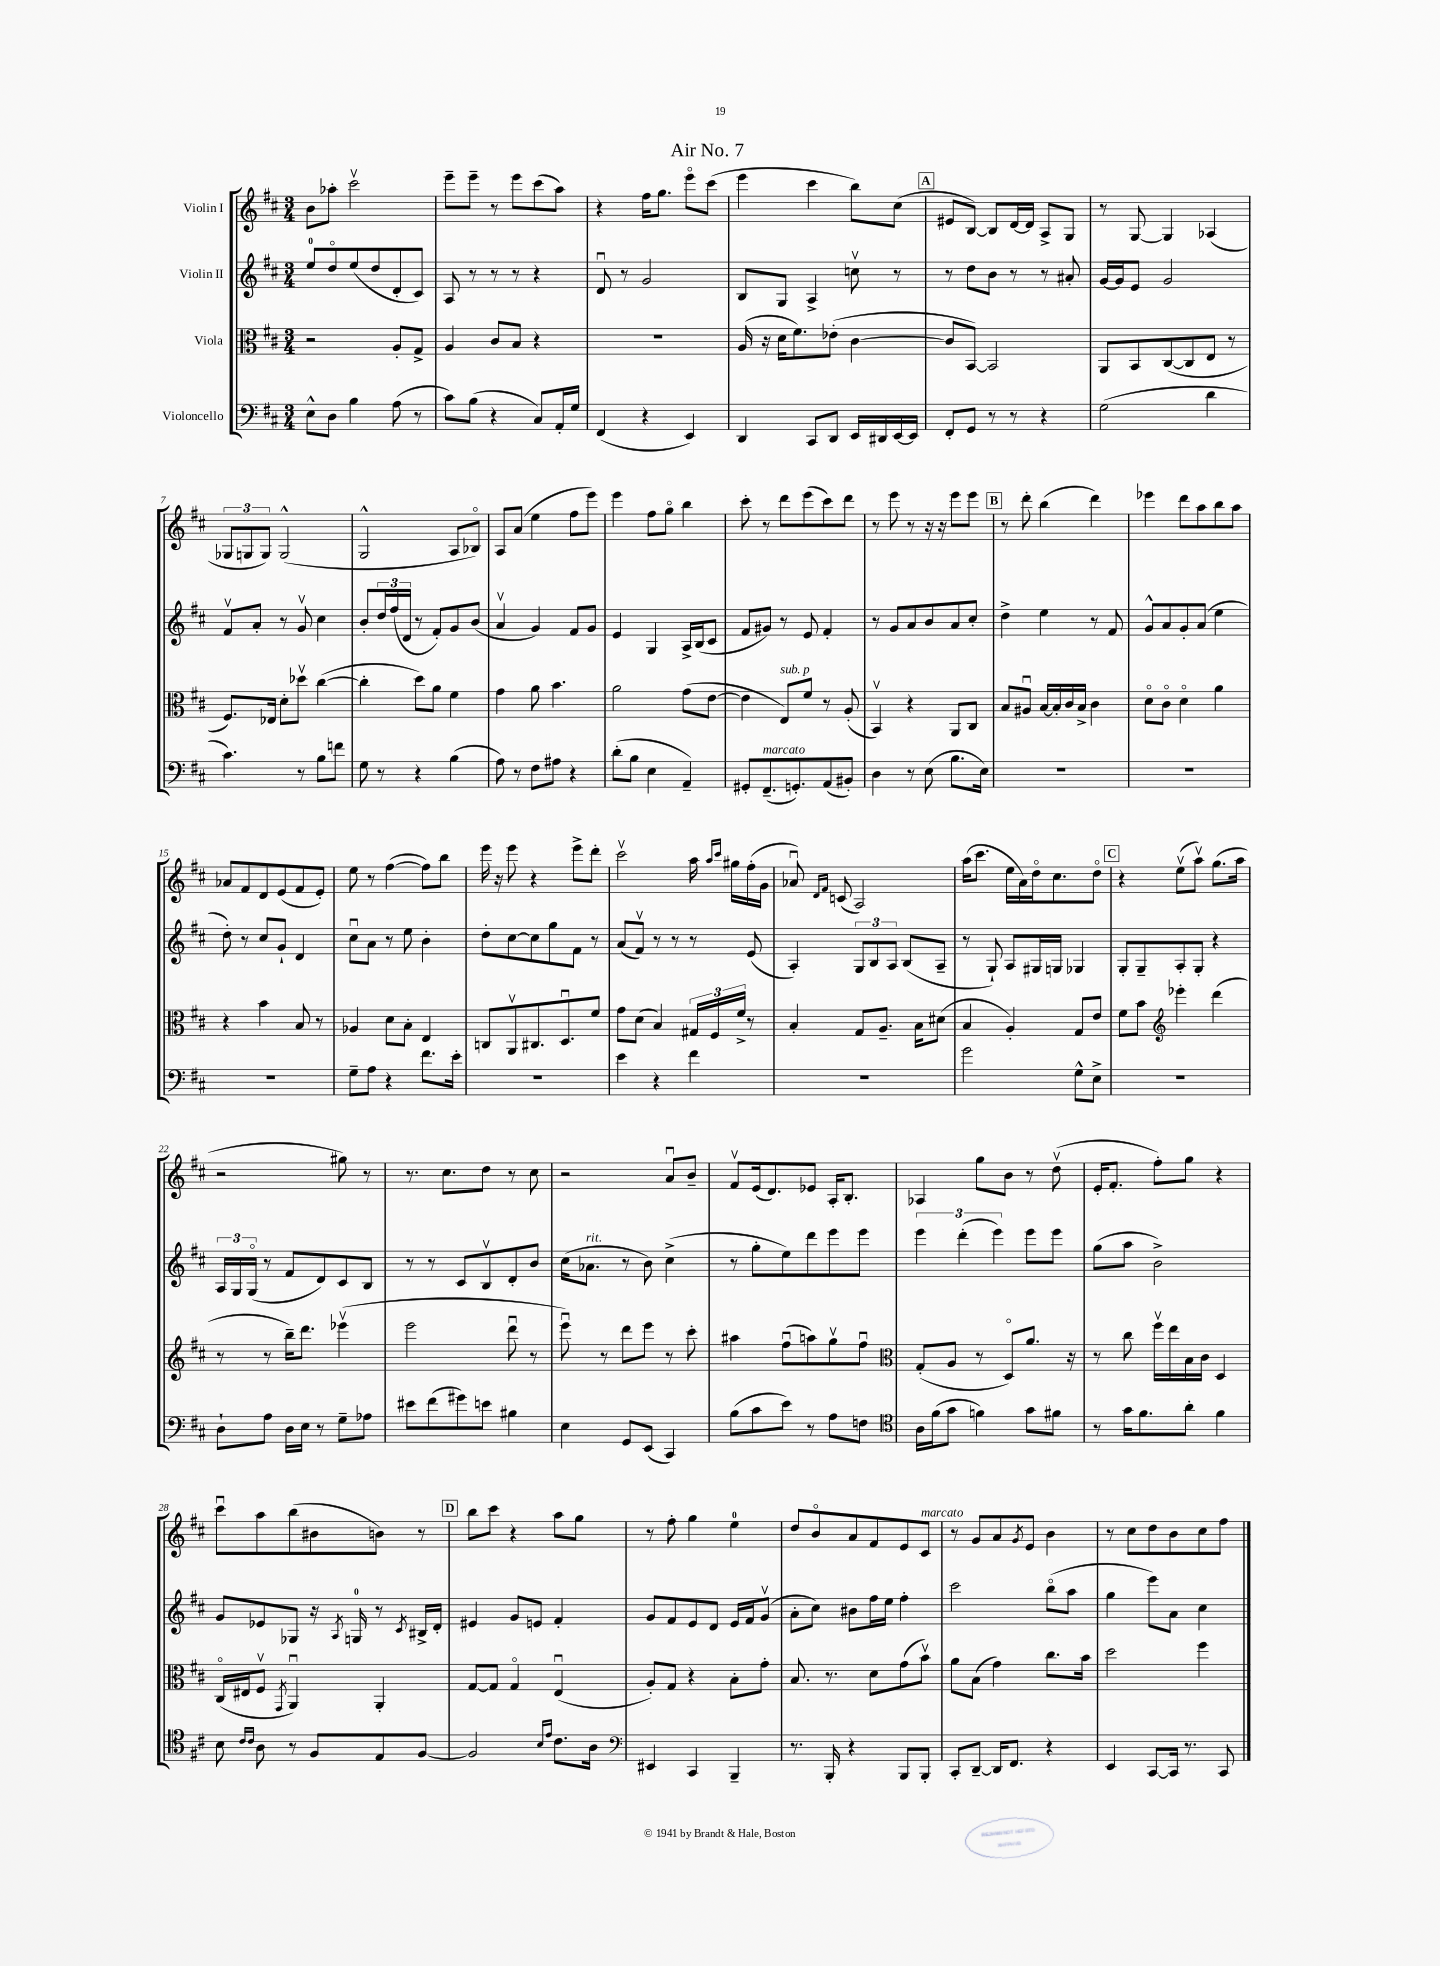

**kern	**kern	**kern	**kern
*staff4	*staff3	*staff2	*staff1
*clefF4	*clefC3	*clefG2	*clefG2
*k[f#c#]	*k[f#c#]	*k[f#c#]	*k[f#c#]
*M3/4	*M3/4	*M3/4	*M3/4
8E^^	2r	8ee	8b
8D	.	8ddo	8aa-'
4B	.	(8ee	2ccc#v
.	.	8dd	.
(8A	8A'	8d'	.
8r	8G^	8c#)	.
=	=	=	=
8c#)	4A	8A	8eee~
(8B	.	8r	8eee~
4r	8c#	8r	8r
.	8B	8r	8eee
8C#)	4r	4r	(8ccc#
16AA'	.	.	8aa)
16G	.	.	.
=	=	=	=
(4FF#	2.r	8du	4r
.	.	8r	.
4r	.	2g	16ff#
.	.	.	8.gg
4EE)	.	.	8eeeo
.	.	.	(8ccc#
=	=	=	=
4DD	(16A	8B	4eee
.	16r	.	.
.	16d	8G	.
.	8.f#)	.	.
8CC#	.	4A^	4ccc#
8DD	(8e-'	.	.
16EE	[4c#	8ccv	8bb)
16DD#	.	.	.
[16EE	.	8r	(8cc#
16EE]	.	.	.
=	=	=	=
8FF#'	8c#]	8r	8e#
8GG	[8BB)	8dd	[8B)
8r	2BB]	8b	8B]
8r	.	8r	[16d
.	.	.	16d]
4r	.	8r	8A^
.	.	8a#'	8G
=	=	=	=
(2G	8AA	[16g	8r
.	.	16g]	.
.	8BB	8e	[8G
.	([8C#	2g	4G]
.	8C#]	.	.
4d	8E	.	(4A-
.	8r	.	.
=	=	=	=
4.c#)	8.F#)	8f#v	12G-
.	.	.	12G
.	.	8a'	.
.	.	.	12G)
.	16E-	.	.
.	8d'	8r	(2G^^
8r	8dd-v	8gv	.
8B	([4cc#	4cc#	.
8f	.	.	.
=	=	=	=
8G	4cc#']	8b'	2G^^
8r	.	24dd	.
.	.	(24ff#	.
.	.	24d	.
4r	8dd)	8r	.
.	8a	8f#')	.
(4B	4f#	8g	8A
.	.	(8b	8B-o)
=	=	=	=
8A)	4g	4av	8A
8r	.	.	(8a
8F#	8a	4g)	4ee
8A#	4.b	.	.
4r	.	8f#	8ff#
.	.	8g	8eee)
=	=	=	=
(8d'	2a	4e	4eee
8B	.	.	.
4E	.	4G	8ff#
.	.	.	8ggo
4AA~)	(8g	16A^	4bb
.	.	(16B	.
.	[8e	8c#	.
=	=	=	=
8GG#'	4e]	8f#	8ccc#'
(8.FF#~	.	8g#)	8r
.	8E)	8r	8ddd
8.GG')	.	.	.
.	8f#	8e	(8eee
(8AA	8r	4f#'	8ccc#)
8BB#')	(8A'	.	8ddd
=	=	=	=
4D	4BBv)	8r	8r
.	.	8g	8eee
8r	4r	8a	8r
(8E	.	8b	16r
.	.	.	16r
8.B	8AA	8a	8eee
.	8C#	8cc#'	8eee
16E)	.	.	.
=	=	=	=
2.r	8B	4dd^	8r
.	8A#u	.	8ddd'
.	[16B	4ee	(4bb
.	16B']	.	.
.	16c#	.	.
.	16B^	.	.
.	4c#	8r	4ddd)
.	.	8f#	.
=	=	=	=
2.r	8do	8g^^	4eee-
.	8c#o	8a	.
.	4do	8g'	8ddd
.	.	(8a	8aa
.	4a	4ee	8bb
.	.	.	8aa
=	=	=	=
2.r	4r	8dd')	8a-
.	.	8r	8f#
.	4b	8cc#	8d
.	.	8g`	(8e
.	8B	4d	8f#
.	8r	.	8e')
=	=	=	=
8G~	4A-	8cc#u	8ee
8A	.	8a	8r
4r	8d	8r	([4ff#
.	8B'	8ee	.
8.f#	4E	4b'	8ff#])
.	.	.	8bb
16e'	.	.	.
=	=	=	=
2.r	8C	8dd'	16eee
.	.	.	16r
.	8AAv	[8cc#	8eee
.	8.C#	8cc#]	4r
.	.	8gg	.
.	8.Du	.	.
.	.	8f#	8eee^
.	8f#	8r	8ddd'
=	=	=	=
4e	8g	(8a	2ccc#v
.	(8d	8f#v)	.
4r	4B)	8r	.
.	.	8r	.
4f#	24G#	8r	16aa
.	24F#	.	.
.	.	.	16qqaa
.	.	.	16qqccc#
.	.	.	16gg#
.	24f#^	.	.
.	8r	(8e	(16ff#'
.	.	.	16g
=	=	=	=
2.r	4B'	4A')	8a-u)
.	.	.	16qqd
.	.	.	16qqf#
.	.	.	(8c
.	8G	12G	2A)
.	.	12B	.
.	8.A~	.	.
.	.	12A	.
.	.	(8B	.
.	16B	.	.
.	(8d#	8A~	.
=	=	=	=
2g	4B	8r	(16aa
.	.	.	8.ccc#
.	.	8G`)	.
.	4A')	8A	16ee
.	.	.	16a)
.	.	16G#	16ddo
.	.	16G	8.cc#
8G^^	8G	4G-	.
8E^	8e	.	8ddo
=	=	=	=
2.r	8f#	8G'	4r
.	8b	8G~	.
*	*clefG2	*	*
.	4eee-'	8A'	(8eev
.	.	8G'	8aav)
.	(4ddd	4r	(8.gg
.	.	.	16aa
=	=	=	=
8D`	8r	24A	2r
.	.	24G	.
.	.	(24Go	.
8A	8r	8r	.
16D	16bb~)	8f#	.
16E	8.ddd	.	.
8r	.	8d)	.
8G~	(4eee-v	8c#	8gg#)
8A-	.	8B	8r
=	=	=	=
8e#	2eee	8r	8.r
(8f#	.	8r	.
.	.	.	8.cc#
8g#)	.	8c#	.
8e	.	8Bv	8dd
4B#	8dddu	8d'	8r
.	8r	8b	8cc#
=	=	=	=
4E	8eeeu)	(16cc#	2r
.	.	8.a-	.
.	8r	.	.
8GG	8ddd	8r	.
(8EE	8eee	8b)	.
4CC#)	8r	(4cc#^	8au
.	8ccc#'	.	8b~
=	=	=	=
(8B	4aa#	8r	8f#v
8c#	.	8gg'	(16e
.	.	.	8.d)
8e)	(8ff#u	8ee)	.
8r	8aa)	8ddd	8e-
8A	8ggv	8eee	16A'
.	.	.	8.B'
8F	8ff#u	8eee	.
=	=	=	=
*clefC4	*clefC3	*	*
16A	(8G'	6eee	4A-
(16f#	.	.	.
8g	8A	.	.
.	.	(6ddd'	.
4f)	8r	.	8gg
.	.	6eee)	.
.	8Do)	.	8b
8g	8.a	8eee	8r
8f#	.	8eee	(8ddv
.	16r	.	.
=	=	=	=
8r	8r	(8gg	16e'
.	.	.	8.f#'
16g	8cc#	8aa	.
8.f#	.	.	.
.	16ff#v	2b^)	8ff#')
.	16ee	.	.
8a'	16B	.	8gg
.	16c#	.	.
4f#	4D	.	4r
=	=	=	=
8B	(16C#o	8g	8ccc#u
.	16E#	.	.
16qqc#	.	.	.
16qqc#	.	.	.
8A	8F#v	8e-	8aa
.	8qGG	.	.
8r	4AAu)	8G-	(8bb
8F#	.	16r	8b#
.	.	8qA	.
.	.	16G	.
8E	4AA'	8r	8b)
.	.	8qc#	.
[8F#	.	16B#^	8r
.	.	16d'	.
=	=	=	=
2F#]	[8G	4e#	8bb
.	8G]	.	8ccc#
.	4Go	8g	4r
.	.	8e	.
16qqB	.	.	.
16qqe	.	.	.
8.c#	(4Eu	4f#'	8aa
.	.	.	8gg
16A	.	.	.
=	=	=	=
*clefF4	*	*	*
4EE#	8A')	8g	8r
.	8G	8f#	8ff#'
4CC#	4r	8e	4gg
.	.	8d	.
4BBB~	8B'	16e	4ee
.	.	16f#	.
.	8g'	(8gv	.
=	=	=	=
8.r	8.B	8a'	8dd
.	.	8cc#)	8bo
16BBB'	8.r	.	.
4r	.	8b#	8a
.	8d	16ff#	8f#
.	.	16ee	.
8BBB	(8g	4ff#'	8e
8BBB'	8bv)	.	8c#
=	=	=	=
8CC#'	8a	2ccc#	8r
[8DD~	(8B	.	8g
16DD]	4g)	.	8a
8.FF#	.	.	.
.	.	.	8qg
.	.	.	8e
4r	8.cc#	(8bbo	4b
.	.	8aa	.
.	16b	.	.
=	=	=	=
4EE	2dd	4gg	8r
.	.	.	8cc#
[8CC#	.	8eee)	8dd
16CC#]	.	8a	8b
8.r	.	.	.
.	4ff#	4cc#	8cc#
8CC#	.	.	8ff#
==	==	==	==
*-	*-	*-	*-
